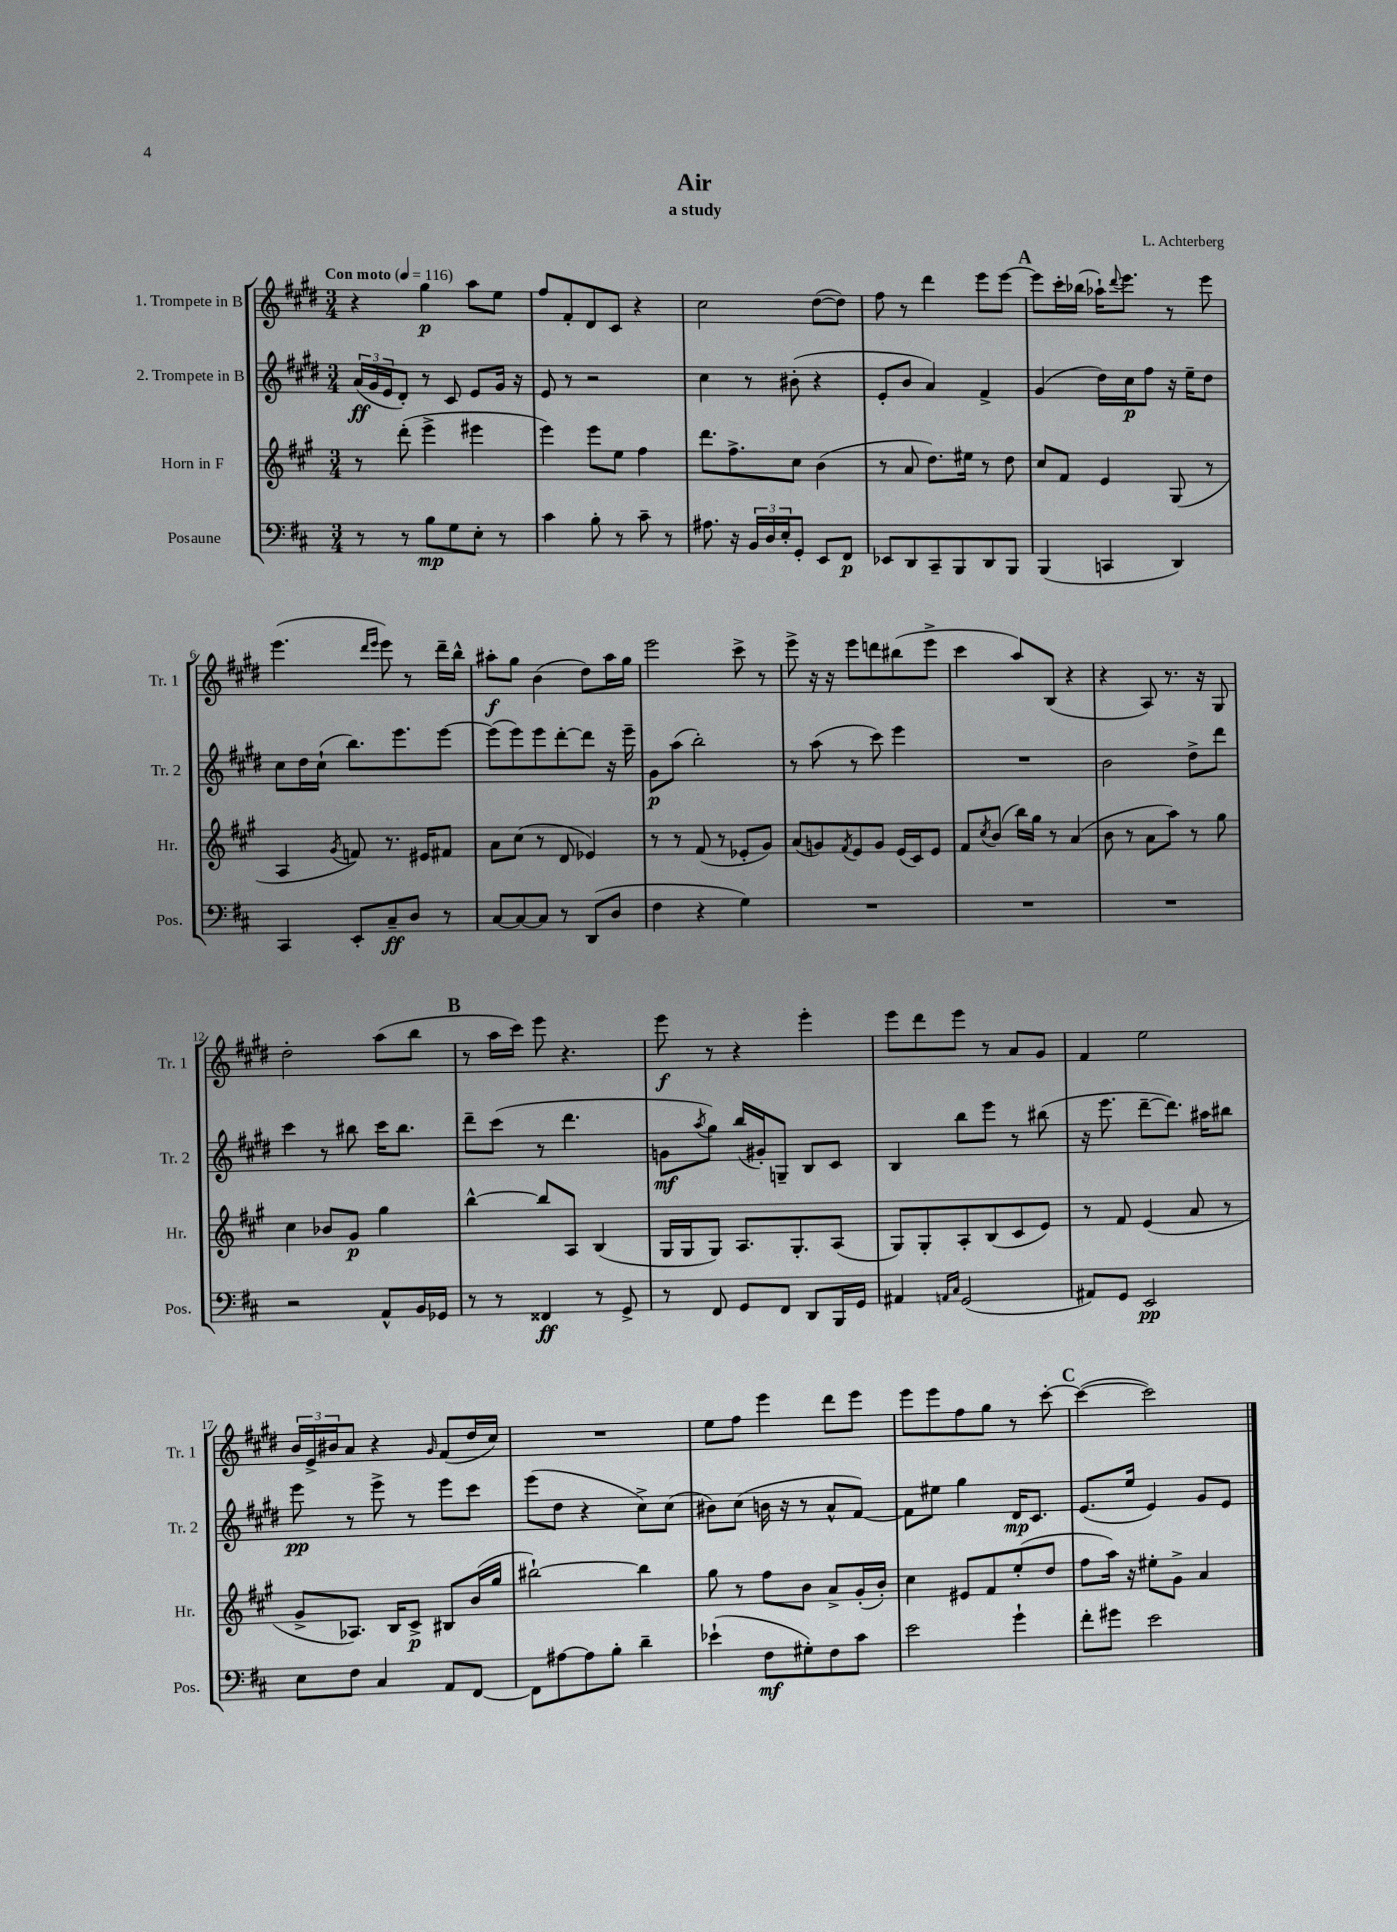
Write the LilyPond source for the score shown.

\header { title = "Air" composer = "L. Achterberg" subtitle = "a study" }
<<
\new StaffGroup <<
\new Staff = "s0" \with { instrumentName = "1. Trompete in B" shortInstrumentName = "Tr. 1" } {
    \clef treble \key e \major \numericTimeSignature \time 3/4 \tempo "Con moto" 4 = 116
    r4 gis''4\p a''8 e''8 |
    fis''8 fis'8-. dis'8 cis'8 r4 |
    cis''2 dis''8~( dis''8) |
    fis''8 r8 dis'''4 e'''8 e'''8~ |
    \mark \markup { \bold "A" } e'''8 cis'''16-. bes''16( aes''16-!) \appoggiatura { dis'''8 } e'''8. r8 e'''8 |
    e'''4.( \grace { dis'''16 e'''16 } e'''8) r8 dis'''16-- b''16-^ |
    ais''8-.\f gis''8 b'4( dis''8) ais''16 gis''16 |
    e'''2 cis'''8-> r8 |
    e'''8-> r16 r16 e'''8 d'''8 bis''8( e'''8-> |
    cis'''4 a''8) b8( r4 |
    r4 a8) r8. r16 gis8 |
    dis''2-. a''8( b''8 |
    \mark \markup { \bold "B" } r8 a''16 cis'''16) e'''8 r4. |
    e'''8\f r8 r4 e'''4-. |
    e'''8 dis'''8 e'''8 r8 a'8 gis'8 |
    fis'4 e''2 |
    \tuplet 3/2 { b'16 e'16-> bis'16 } a'8 r4 \grace { gis'16 } fis'8( dis''16 cis''16) |
    R2. |
    e''8 fis''8 e'''4 dis'''8 e'''8 |
    e'''8 e'''8 fis''8 gis''8 r8 cis'''8~-. |
    \mark \markup { \bold "C" } cis'''4~( cis'''2) \bar "|." |
}
\new Staff = "s1" \with { instrumentName = "2. Trompete in B" shortInstrumentName = "Tr. 2" } {
    \clef treble \key e \major \numericTimeSignature \time 3/4
    \tuplet 3/2 { a'16\ff( gis'16 e'16 } dis'8-.) r8 cis'8 e'8 gis'16 r16 |
    e'8 r8 r2 |
    cis''4 r8 bis'8-.( r4 |
    e'8-. b'8 a'4) fis'4-> |
    \mark \markup { \bold "A" } gis'4( dis''16) cis''16\p fis''8 r16 e''16-- dis''8 |
    cis''8 dis''16 cis''16-!( b''8.) e'''8. e'''8~ |
    e'''8( e'''8) e'''8 dis'''8~-. dis'''8 r16 e'''16-- |
    gis'8\p a''8( b''2-.) |
    r8 a''8( r8 cis'''8) e'''4 |
    R2. |
    b'2 dis''8-> dis'''8 |
    cis'''4 r8 bis''8 cis'''16 bis''8. |
    \mark \markup { \bold "B" } dis'''8-- cis'''8( r8 dis'''4. |
    g'8\mf \acciaccatura { a''8 } gis''8) b''16( gis'16-.) g8-- b8 cis'8 |
    b4 b''8 e'''8 r8 bis''8( |
    r16 e'''8. dis'''8~-- dis'''8.) ais''16 bis''8 |
    e'''8\pp r8 e'''8-> r8 e'''8 cis'''8 |
    e'''8( dis''8 r4 cis''8->) cis''8( |
    bis'8) cis''8( b'16 r16 r8 a'8-^ fis'8~) |
    fis'8 eis''8 gis''4 dis'16\mp cis'8. |
    \mark \markup { \bold "C" } e'8.( e''16 e'4) gis'8 e'8 \bar "|." |
}
\new Staff = "s2" \with { instrumentName = "Horn in F" shortInstrumentName = "Hr." } {
    \clef treble \key a \major \numericTimeSignature \time 3/4
    r8 d'''8-.( e'''4-> eis'''4 |
    e'''4) e'''8 e''8 fis''4 |
    d'''8. fis''8.-> cis''8 b'4( |
    r8 a'8 d''8.) eis''16 r8 d''8 |
    \mark \markup { \bold "A" } cis''8 fis'8 e'4 gis8( r8 |
    a4 \acciaccatura { gis'8 } f'8) r8. eis'16 fis'8 |
    a'8 cis''8( r8 d'8 ees'4) |
    r8 r8 fis'8( r8 ees'8-. gis'8) |
    a'8( g'8) \acciaccatura { fis'8 } e'8 g'8 e'16( cis'16) e'8 |
    fis'8 \acciaccatura { cis''8 } b'8( b''16) gis''16 r8 a'4( |
    b'8 r8 a'8 a''8) r8 gis''8 |
    cis''4 bes'8 gis'8\p gis''4 |
    \mark \markup { \bold "B" } b''4~-^ b''8 a8 b4( |
    gis16 gis16 gis8) a8. gis8.-. a8( |
    gis8) gis8-. a8-. b8( cis'8 e'8) |
    r8 fis'8 e'4( a'8 r8 |
    gis'8-> aes8.) b16 cis'8->\p bis8 b'16( gis''16 |
    bis''2~-!) bis''4 |
    gis''8 r8 fis''8 b'8 a'8-> gis'16-.( b'16-.) |
    cis''4 eis'8 fis'8 e''8-.( d''8 |
    \mark \markup { \bold "C" } fis''8 a''16) r16 eis''8-. gis'8-> a'4 \bar "|." |
}
\new Staff = "s3" \with { instrumentName = "Posaune" shortInstrumentName = "Pos." } {
    \clef bass \key d \major \numericTimeSignature \time 3/4
    r8 r8 b8\mp g8 e8-. r8 |
    cis'4 b8-. r8 cis'8-- r8 |
    ais8. r16 \tuplet 3/2 { b,16 d16 e16-. } g,8-. e,8 fis,8\p |
    ees,8 d,8 cis,8-- b,,8 d,8 b,,8 |
    \mark \markup { \bold "A" } b,,4( c,4 d,4) |
    cis,4 e,8-. cis8--\ff d8 r8 |
    cis8~ cis8~ cis8 r8 d,8( d8 |
    fis4 r4 g4) |
    R2. |
    R2. |
    R2. |
    r2 a,8-^ b,16 ges,16 |
    \mark \markup { \bold "B" } r8 r8 fisis,4\ff r8 g,8-> |
    r8 fis,8 g,8 fis,8 d,8 b,,16 g,16 |
    ais,4 \grace { a,16 cis16 } g,2( |
    ais,8) g,8 e,2\pp |
    e8 fis8 cis4 a,8 fis,8~ |
    fis,8 ais8~ ais8 b8-. d'4-- |
    ees'4-!( fis8\mf gis8-.) fis8 cis'8 |
    e'2 g'4-! |
    \mark \markup { \bold "C" } fis'8-. gis'8 e'2 \bar "|." |
}
>>
>>
